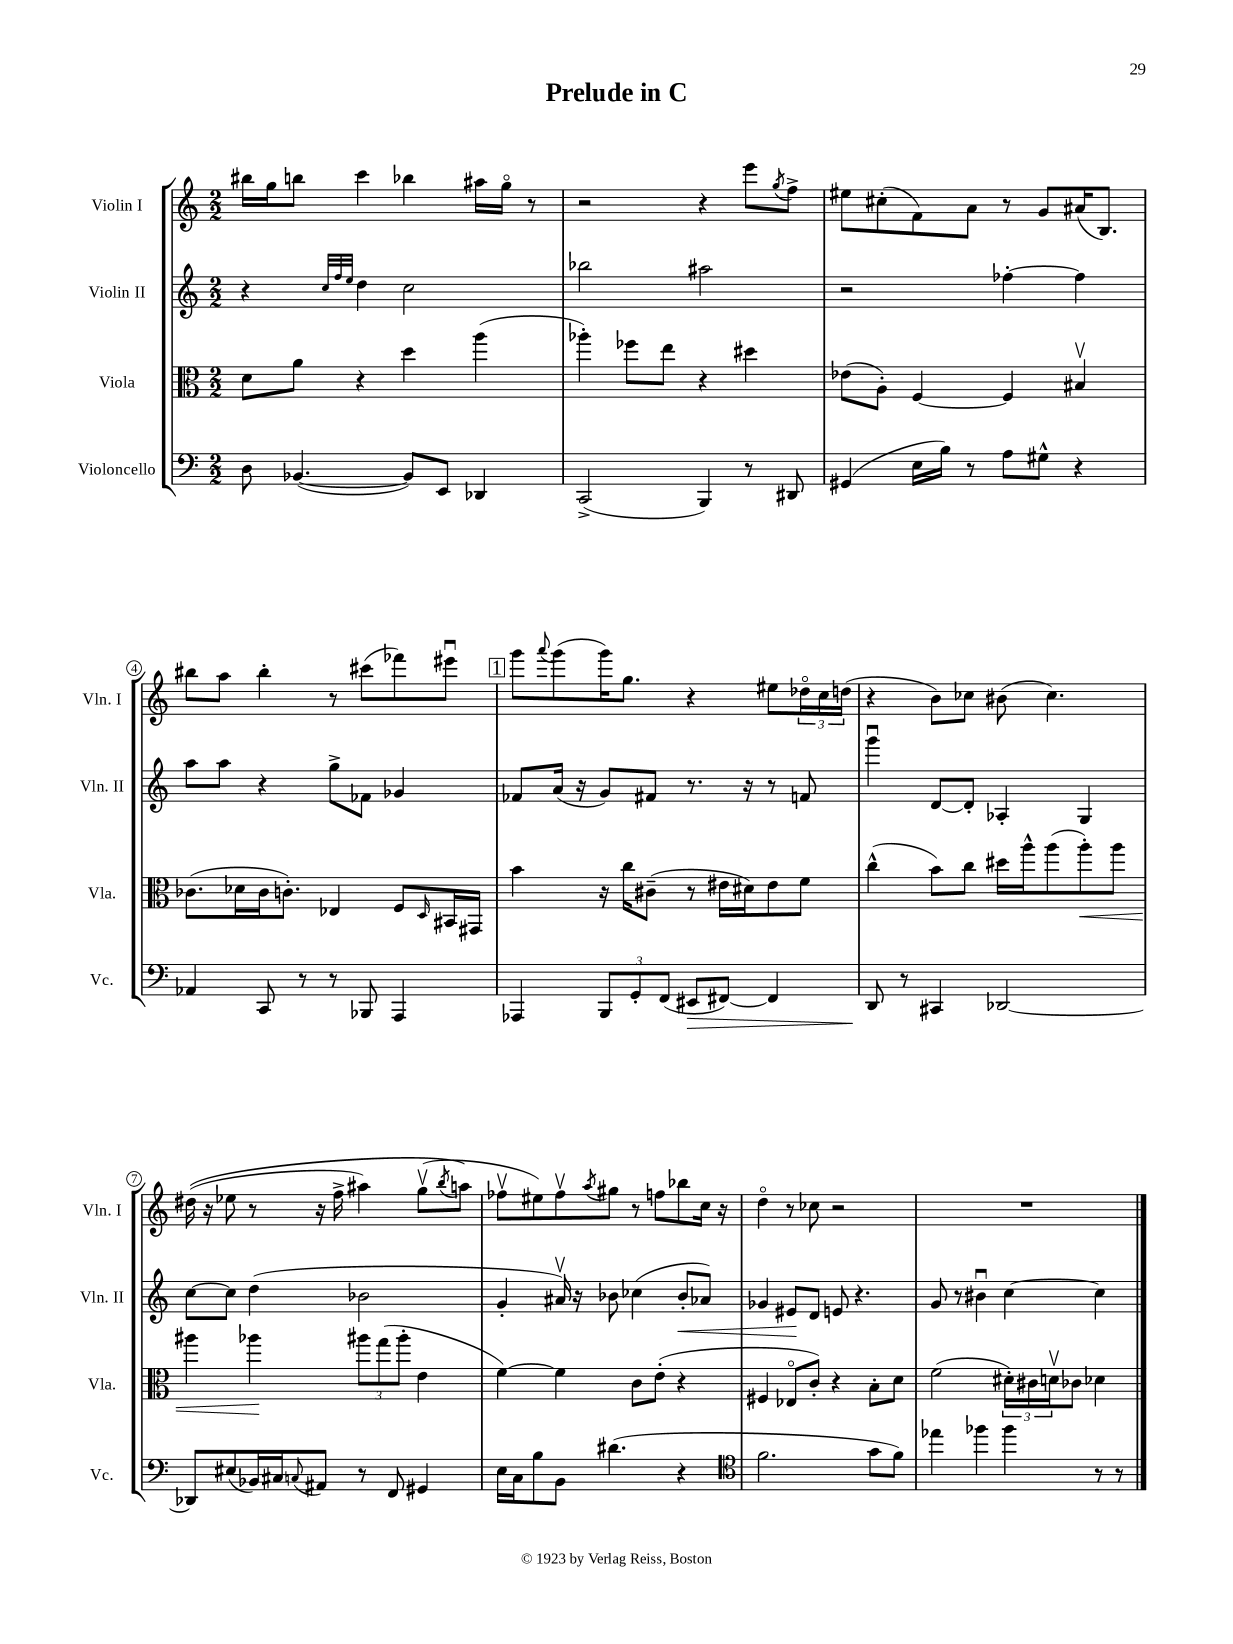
\header { title = "Prelude in C" }
<<
\new StaffGroup <<
\new Staff = "s0" \with { instrumentName = "Violin I" shortInstrumentName = "Vln. I" } {
    \clef treble \key c \major \numericTimeSignature \time 2/2
    bis''16 g''16 b''8 c'''4 bes''4 ais''16 g''16\flageolet r8 |
    r2 r4 e'''8 \acciaccatura { g''8 } f''8-> |
    eis''8 cis''8-.( f'8) a'8 r8 g'8 ais'16( b8.) |
    bis''8 a''8 bis''4-. r8 cis'''8( fes'''8) eis'''8\downbow |
    \mark \markup { \box "1" } g'''8 \appoggiatura { a'''8 } g'''8( g'''16) g''8. r4 eis''8 \tuplet 3/2 { des''16\flageolet c''16 d''16( } |
    r4 b'8) ces''8 bis'8( ces''4.) |
    dis''16(\( r16 ees''8 r8 r16 f''16-> ais''4) g''8\upbow( \acciaccatura { b''8 } a''8\) |
    fes''8\upbow eis''8) fes''8\upbow \acciaccatura { a''8 } gis''8 r8 f''8 bes''8 c''16 r16 |
    d''4\flageolet r8 ces''8 r2 |
    R1 \bar "|." |
}
\new Staff = "s1" \with { instrumentName = "Violin II" shortInstrumentName = "Vln. II" } {
    \clef treble \key c \major \numericTimeSignature \time 2/2
    r4 \grace { c''32 f''32 e''32 } d''4 c''2 |
    bes''2 ais''2 |
    r2 fes''4~-. fes''4 |
    a''8 a''8 r4 g''8-> fes'8 ges'4 |
    \mark \markup { \box "1" } fes'8 a'16( r16 g'8) fis'8 r8. r16 r8 f'8 |
    g'''4\downbow d'8~ d'8-. aes4-. g4 |
    c''8~ c''8 d''4( bes'2 |
    g'4-. ais'16\upbow) r16 bes'8 ces''4( bes'8-.\< aes'8) |
    ges'4 eis'8\! d'8 e'8 r4. |
    g'8 r8 bis'4\downbow c''4~ c''4 \bar "|." |
}
\new Staff = "s2" \with { instrumentName = "Viola" shortInstrumentName = "Vla." } {
    \clef alto \key c \major \numericTimeSignature \time 2/2
    d'8 a'8 r4 d''4 a''4( |
    aes''4-.) fes''8 e''8 r4 dis''4 |
    ees'8( a8-.) f4~ f4 bis4\upbow |
    ces'8.( des'16 ces'16 c'8.-.) ees4 f8 \grace { d16 } bis,16 gis,16 |
    \mark \markup { \box "1" } b'4 r16 c''16 cis'8--( r8 eis'16 dis'16) eis'8 f'8 |
    c''4-^( b'8) c''8 dis''16 a''16-^ a''8( a''8-.\<) a''8 |
    ais''4 aes''4\! \tuplet 3/2 { ais''8 g''8( ais''8-. } e'4 |
    f'4~) f'4 c'8 e'8-.( r4 |
    fis4 ees8\flageolet c'8-.) r4 b8-. d'8 |
    f'2( \tuplet 3/2 { dis'16-.) cis'16 d'16\upbow } ces'8 des'4 \bar "|." |
}
\new Staff = "s3" \with { instrumentName = "Violoncello" shortInstrumentName = "Vc." } {
    \clef bass \key c \major \numericTimeSignature \time 2/2
    d8 bes,4.~( bes,8) e,8 des,4 |
    c,2->( b,,4) r8 dis,8 |
    gis,4( e16 b16) r8 a8 gis8-^ r4 |
    aes,4 c,8 r8 r8 bes,,8 a,,4 |
    \mark \markup { \box "1" } aes,,4 \tuplet 3/2 { b,,8 g,8-. f,8( } eis,8\> fis,8~) fis,4 |
    d,8\! r8 cis,4 des,2~ |
    des,8 eis8( bes,16) cis16 \appoggiatura { c8 } ais,8 r8 f,8 gis,4 |
    e16 c16 b8 b,8 dis'4.( r4 |
    \clef tenor f'2. g'8 f'8) |
    ees''4 fes''4 fes''4 r8 r8 \bar "|." |
}
>>
>>
\layout { \context { \Score \override BarNumber.stencil = #(make-stencil-circler 0.1 0.3 ly:text-interface::print) } }
